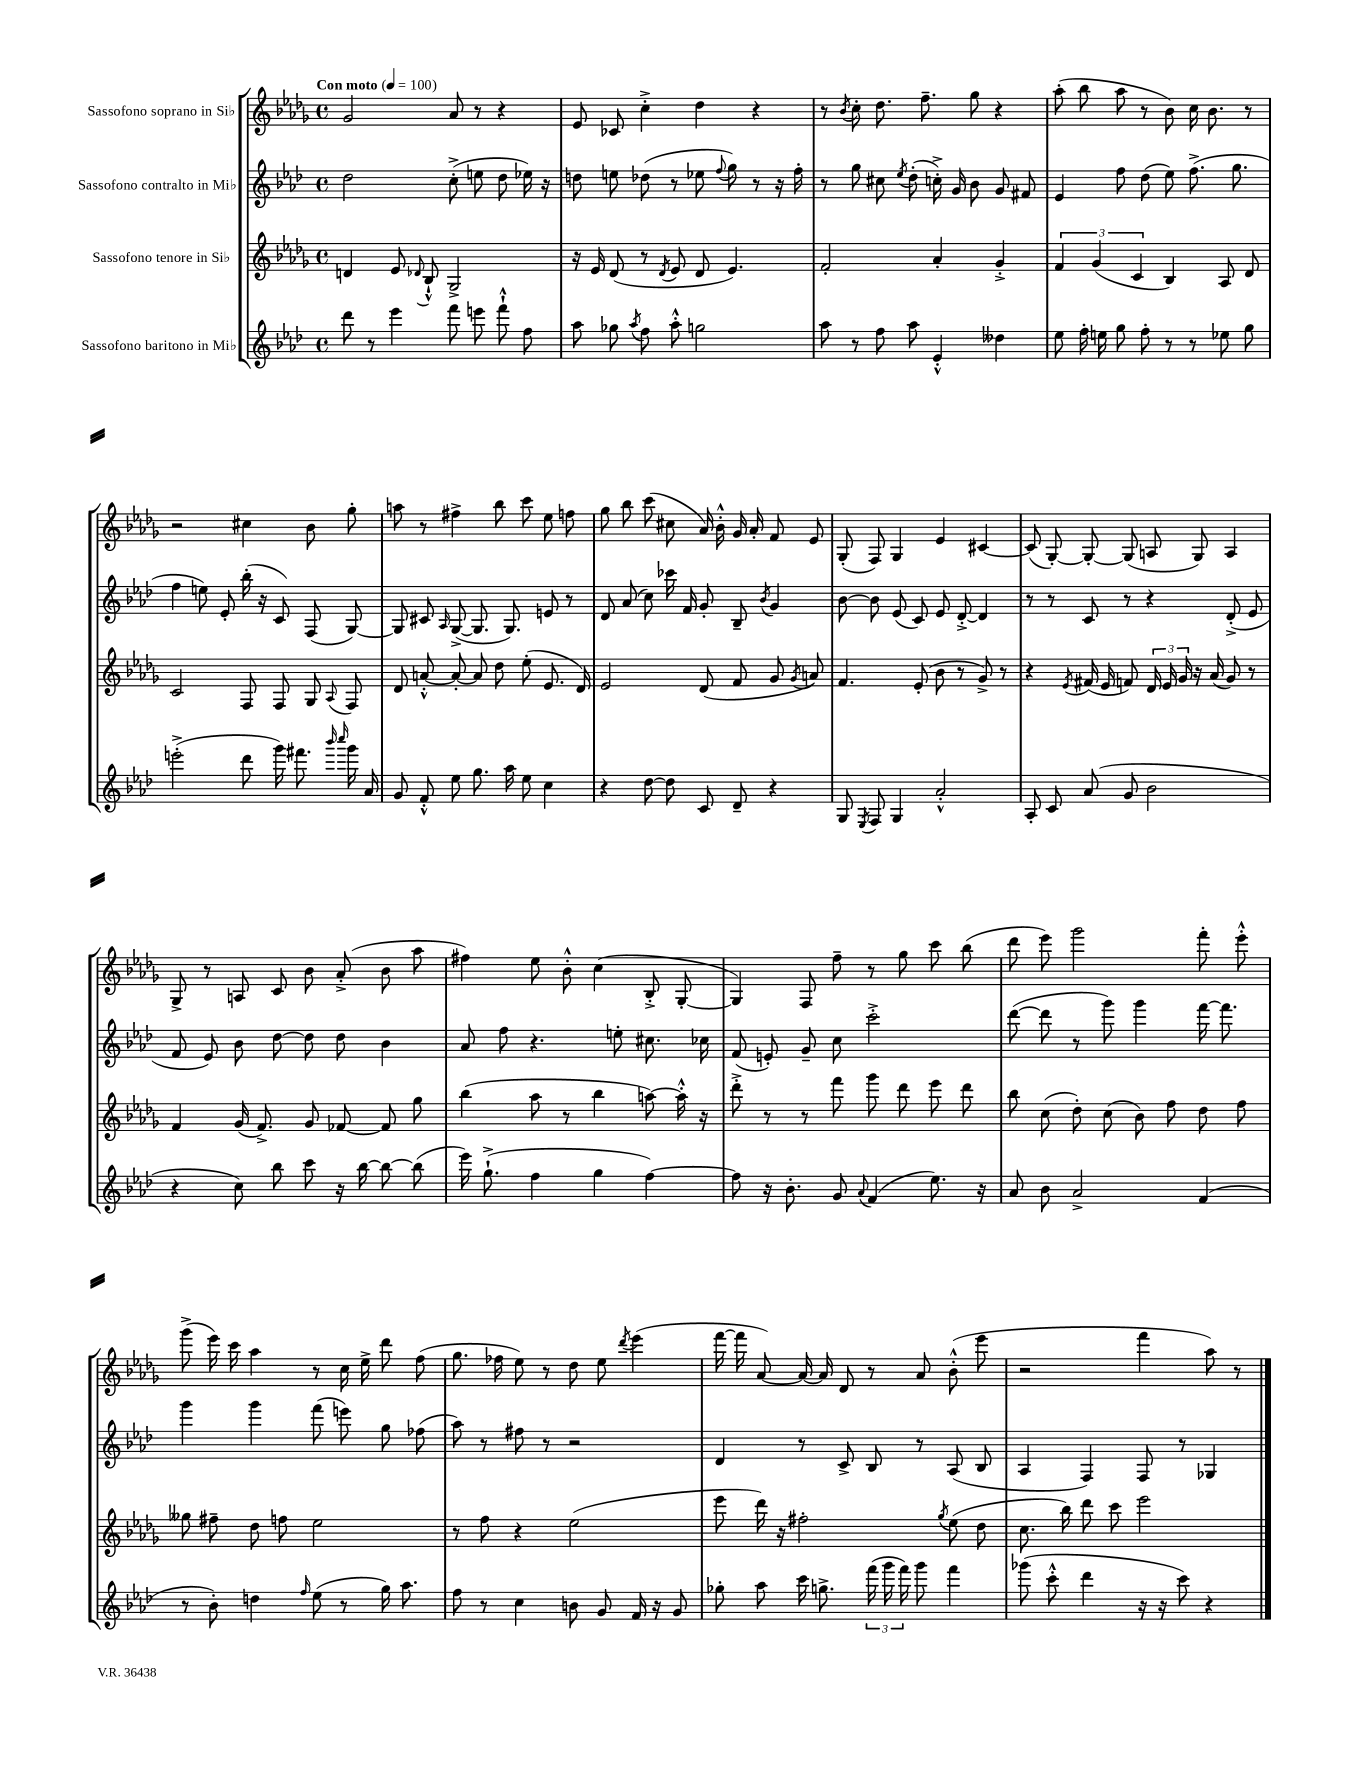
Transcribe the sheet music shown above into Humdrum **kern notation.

**kern	**kern	**kern	**kern
*staff4	*staff3	*staff2	*staff1
*clefG2	*clefG2	*clefG2	*clefG2
*k[b-e-a-d-]	*k[b-e-a-d-g-]	*k[b-e-a-d-]	*k[b-e-a-d-g-]
*M4/4	*M4/4	*M4/4	*M4/4
*met(c)	*met(c)	*met(c)	*met(c)
*MM100	*MM100	*MM100	*MM100
8ddd-	4d	2dd-	2g-
8r	.	.	.
4eee-	8e-	.	.
.	8qqd-	.	.
.	8B-`^^	.	.
8fff	2G-^	(8cc'^	8a-
8eee	.	8ee	8r
8fff`^^	.	8dd-	4r
8ff	.	16ee-)	.
.	.	16r	.
=	=	=	=
8aa-	16r	8dd	8e-
.	16e-	.	.
8gg-	(8d-	8ee	8c-
8qaa-	.	.	.
8ff	8r	(8dd-	4cc'^
.	8qd-	.	.
8aa-'^^	8e-	8r	.
2gg	8d-	8ee-	4dd-
.	.	8qqff	.
.	4.e-)	8gg)	.
.	.	8r	4r
.	.	16r	.
.	.	16ff'	.
=	=	=	=
8aa-	2f'	8r	8r
.	.	.	8qb-
8r	.	8gg	8cc'
8ff	.	8cc#	8.dd-
.	.	8qee-	.
8aa-	.	(8dd-'	.
.	.	.	8.ff~
4e-'^^	4a-'	16cc'^)	.
.	.	16g	.
.	.	8b-	8gg-
4dd--	4g-'^	8g	4r
.	.	8f#	.
=	=	=	=
8ee-	6f	4e-	(8aa-'
16ff'	.	.	8bb-
.	(6g-	.	.
16ee	.	.	.
8gg	.	8ff	8aa-
.	6c	.	.
8ff'	.	(8dd-	8r
8r	4B-)	8ee-)	8b-)
8r	.	(8.ff^	16cc
.	.	.	8.b-
8ee-	8A-	.	.
.	.	8.gg	.
8gg	8d-	.	8r
=	=	=	=
(2eee'^	2c	4ff	2r
.	.	8ee)	.
.	.	8e-'	.
8ddd-	8F	(16bb-'	4cc#
.	.	16r	.
16ggg)	8F	8c)	.
8.fff#	.	.	.
.	8G-	(8F	8b-
16qqbbb-	.	.	.
16qqcccc	8qqA-	.	.
16ggg	8F	[8G)	8gg-'
16a-	.	.	.
=	=	=	=
8g	8d-	8G]	8aa
8f'^^	[8a'^^	8c#	8r
.	.	16qqA-	.
8ee-	8a'_	([8G^	4ff#^
8.gg	8a]	8.G]	.
.	8dd-	.	8bb-
16aa-	.	8.G)	.
8ee-	(8ee-'	.	8ccc
4cc	8.e-	8e	8ee-
.	.	8r	8ff
.	16d-)	.	.
=	=	=	=
4r	2e-	8d-	8gg-
.	.	(8a-	8bb-
[8dd-	.	8cc)	(8ccc
8dd-]	.	16ccc-	8cc#
.	.	16f	.
8c	(8d-	8g'	16a-)
.	.	.	16b-'^^
8d-~	8f	8B-~	16g-
.	.	.	16a-'
.	.	8qb-	.
4r	8g-	4g	8f
.	8qg-	.	.
.	8a)	.	8e-
=	=	=	=
8G	4.f	[8b-	(8G-'
8qE-	.	.	.
8F	.	8b-]	8F)
4G	.	(8e-	4G-
.	(8e-'	8c)	.
2a-'^^	8b-	8e-	4e-
.	8r	[8d-'^	.
.	8g-^)	4d-]	[4c#
.	8r	.	.
=	=	=	=
8A-'	4r	8r	(8c#]
8c	.	8r	[8G-')
.	8qe-	.	.
(8a-	(16f#	8c	8G-'_
.	16e-	.	.
8g	8f)	8r	(8G-]
2b-	24d-	4r	8A
.	24e-	.	.
.	24g-	.	.
.	16r	.	8G-)
.	(16a-	.	.
.	8g-)	(8d-'^	4A
.	8r	8e-	.
=	=	=	=
4r	4f	8f	8G-^
.	.	8e-)	8r
8cc)	(16g-	8b-	8A
.	8.f^)	.	.
8bb-	.	[8dd-	8c
8ccc	8g-	8dd-]	8b-
16r	[8f-	8dd-	(8a-'^
[16bb-	.	.	.
8bb-_	8f-]	4b-	8b-
(8bb-]	8gg-	.	8aa-
=	=	=	=
16eee-)	(4bb-	8a-	4ff#)
(8.gg`^	.	.	.
.	.	8ff	.
4ff	8aa-	4.r	8ee-
.	8r	.	8b-'^^
4gg	4bb-	.	(4cc
.	.	8ee'	.
[4ff)	[8aa)	8.cc#	8B-'^
.	16aa'^^]	.	[8G-'
.	16r	16cc-	.
=	=	=	=
8ff]	8ddd-'^	(8f	4G-])
16r	8r	8e')	.
8.b-'	.	.	.
.	8r	8g~	8F
8g	8fff	8cc	8ff~
8qqa-	.	.	.
(4f	8ggg-	2ccc'^	8r
.	8ddd-	.	8gg-
8.ee-)	8eee-	.	8ccc
.	8ddd-	.	(8bb-
16r	.	.	.
=	=	=	=
8a-	8bb-	([8ddd-	8ddd-
8b-	(8cc	8ddd-]	8eee-)
2a-^	8dd-')	8r	2ggg-
.	(8cc	8ggg)	.
.	8b-)	4ggg	.
.	8ff	.	.
(4f	8dd-	[16fff	8fff'
.	.	8.fff]	.
.	8ff	.	8eee-'^^
=	=	=	=
8r	8gg--	4ggg	(8ggg-^
8b-')	8ff#~	.	16eee-)
.	.	.	16ccc
4dd	8dd-	4ggg	4aa-
.	8ff	.	.
16qqff	.	.	.
(8ee-	2ee-	(8fff	8r
8r	.	8eee)	16cc
.	.	.	16ee-^
16gg)	.	8gg	8ddd-
8.aa-	.	.	.
.	.	(8ff-	(8ff
=	=	=	=
8ff	8r	8aa-)	8.gg-
8r	8ff	8r	.
.	.	.	16ff-
4cc	4r	8ff#	8ee-)
.	.	8r	8r
8b	(2ee-	2r	8dd-
8g	.	.	8ee-
.	.	.	8qddd-
16f	.	.	(4eee-
16r	.	.	.
8g	.	.	.
=	=	=	=
8gg-'	8eee-	4d-	[16fff
.	.	.	16fff]
8aa-	16ddd-)	.	[8a-)
.	16r	.	.
16ccc	2ff#'	8r	16a-_
8.gg^	.	.	16a-]
.	.	8c^	8d-
(24fff	.	8B-	8r
24ggg	.	.	.
24fff)	.	.	.
8ggg	.	8r	8a-
.	8qgg-	.	.
4fff	(8ee-	(8A-	(8b-'^^
.	8dd-	8B-	8eee-
=	=	=	=
(8ggg-	8.cc	4A-	2r
8ccc'^^	.	.	.
.	16bb-)	.	.
4ddd-	8ddd-	4F)	.
.	8ccc	.	.
16r	2eee-	8F	4fff
16r	.	.	.
8ccc)	.	8r	.
4r	.	4G-	8aa-)
.	.	.	8r
==	==	==	==
*-	*-	*-	*-
